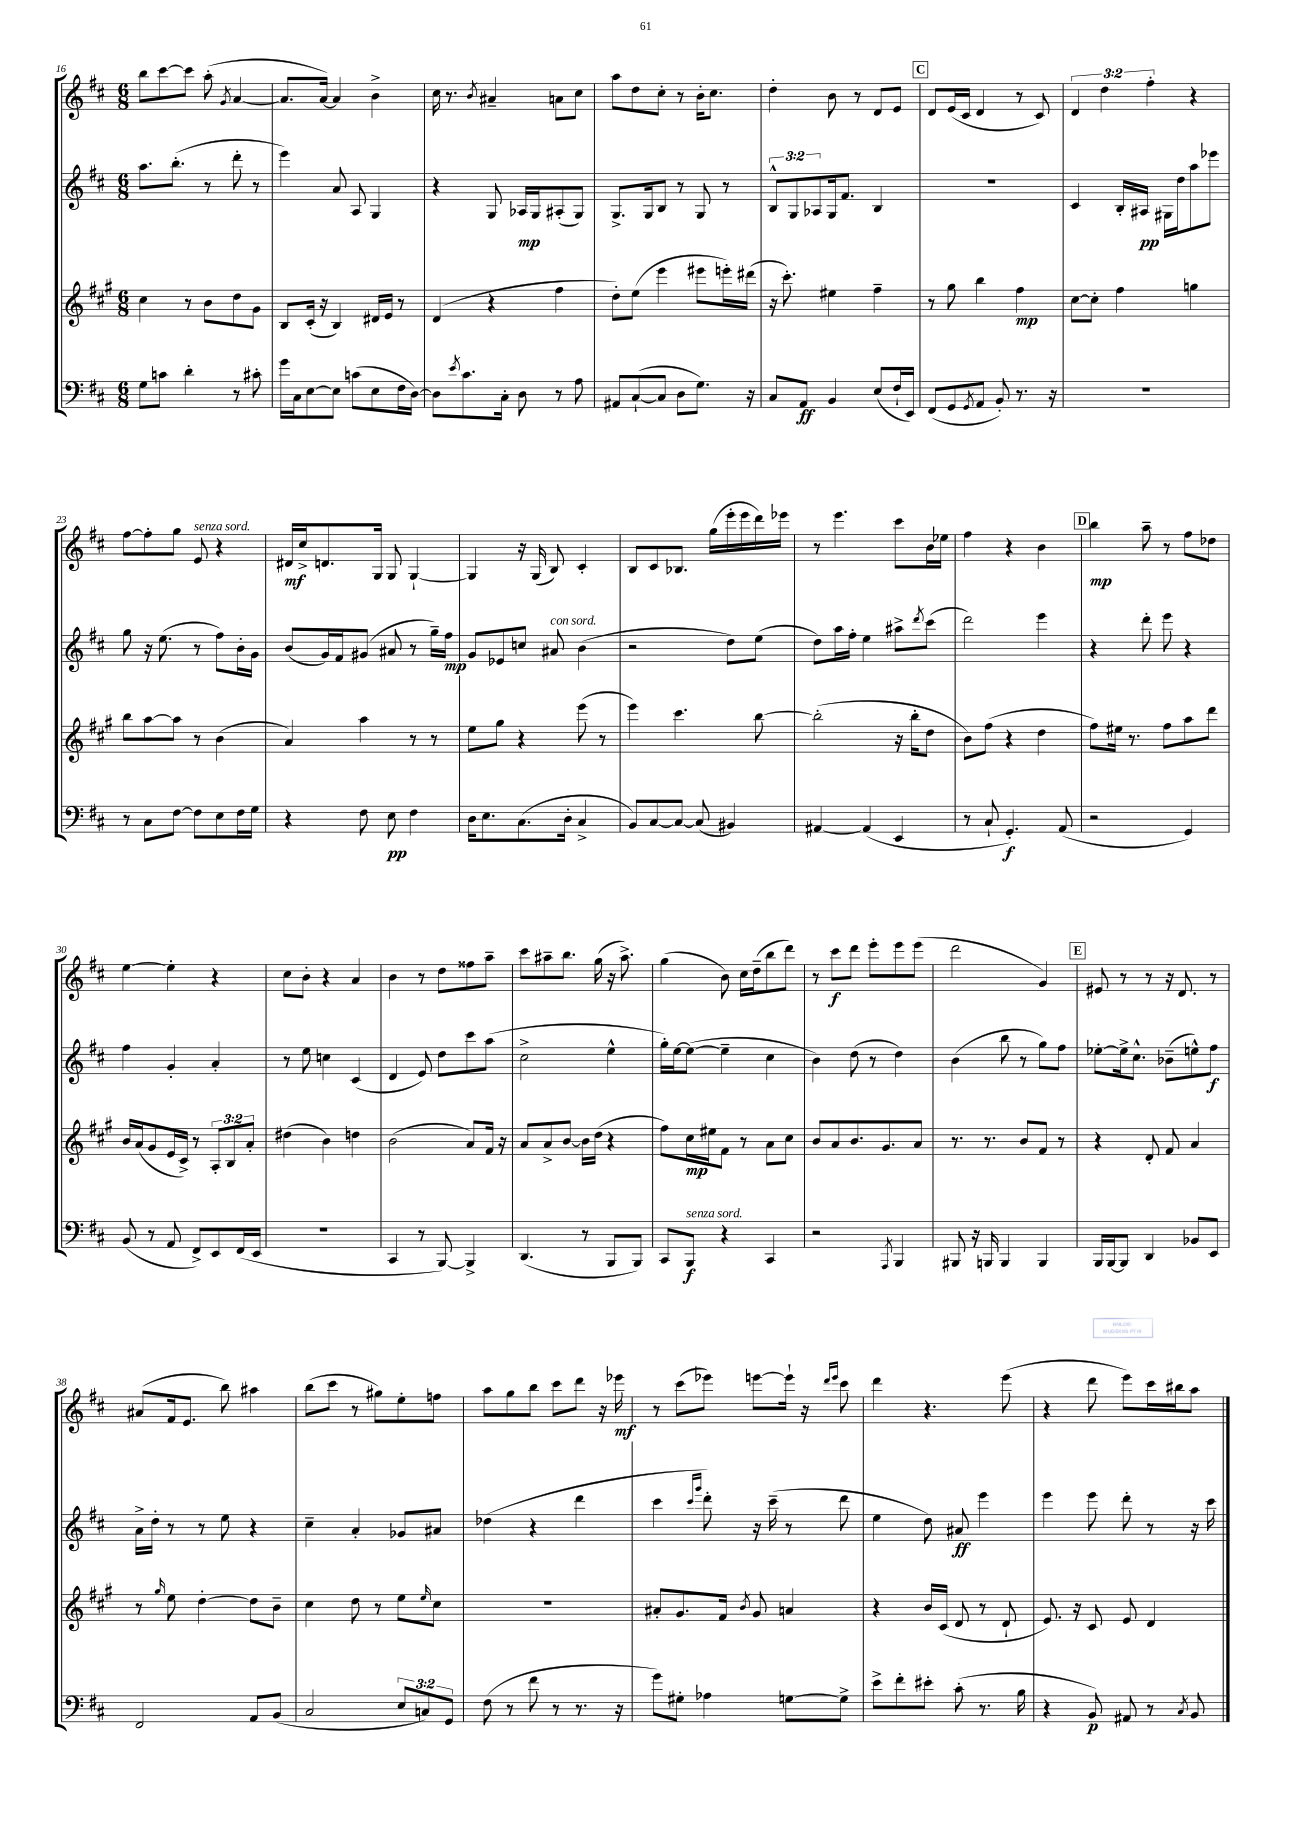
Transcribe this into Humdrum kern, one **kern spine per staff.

**kern	**kern	**kern	**kern
*staff4	*staff3	*staff2	*staff1
*clefF4	*clefG2	*clefG2	*clefG2
*k[f#c#]	*k[f#c#g#]	*k[f#c#]	*k[f#c#]
*M6/8	*M6/8	*M6/8	*M6/8
8G	4cc#	8.aa	8bb
8c	.	.	[8ccc#
.	.	(8.bb'	.
4d'	8r	.	8ccc#]
.	8b	8r	(8aa'
.	.	.	8qg
8r	8dd	8ddd'	[4a
8c#'	8g#	8r	.
=	=	=	=
16g	8B	4eee)	8.a]
16C#	.	.	.
[8E	(16c#'	.	.
.	16r	.	[16a)
8E]	4B)	8a	4a]
(8c	.	8A	.
8E	16d#	4G	4b^
.	16e	.	.
16F#	8r	.	.
[16D)	.	.	.
=	=	=	=
8D]	(4d	4r	16cc#
.	.	.	8.r
8qe	.	.	.
8.c#	.	.	.
.	.	.	8qb
.	4r	8G	4a#~
16C#'	.	.	.
8D	.	16A-	.
.	.	16G	.
8r	4ff#	(8A#'	8a
8A	.	8G)	8cc#
=	=	=	=
8AA#	8dd')	8.G^	8aa
([8C#`	(8ee	.	8dd
.	.	16G	.
8C#]	4eee	8B	8cc#'
8D	.	8r	8r
8.G)	8eee#	8G	16b'
.	.	.	8.cc#
.	16eee')	8r	.
16r	(16ddd#	.	.
=	=	=	=
8C#	16r	12B^^	4dd'
.	8.ccc#')	.	.
.	.	12G	.
8AA	.	.	.
.	.	12A-	.
4BB	4ee#	16G	8b
.	.	8.f#	.
.	.	.	8r
(8E	4ff#~	4B	8d
16F#`	.	.	8e
16EE)	.	.	.
=	=	=	=
(8FF#	8r	2.r	8d
8GG	8gg#	.	(16e
.	.	.	16c#
8qGG	.	.	.
8AA	4bb	.	4d
8BB')	.	.	.
8.r	4ff#	.	8r
.	.	.	8c#)
16r	.	.	.
=	=	=	=
2.r	[8cc#	4c#	6d
.	8cc#']	.	.
.	.	.	6dd
.	4ff#	16B'	.
.	.	16A#	.
.	.	.	6ff#'
.	.	16G#	.
.	.	16dd	.
.	4gg	8aa	4r
.	.	8eee-	.
=	=	=	=
8r	8bb	8gg	[8ff#
8C#	[8aa	16r	8ff#']
.	.	(8.ee	.
[8F#	8aa]	.	8gg
8F#]	8r	8r	8e
8E	(4b	8ff#)	4r
16F#	.	16b'	.
16G	.	16g	.
=	=	=	=
4r	4a)	(8b	16d#
.	.	.	16cc#^
.	.	16g)	8.d
.	.	16f#	.
8F#	4aa	(8g#	.
.	.	.	16G
8E	.	8a#	8G
4F#	8r	8r	[4G`
.	8r	16gg~)	.
.	.	16ff#	.
=	=	=	=
16D	8ee	8g	4G]
8.E	.	.	.
.	8gg#	8e-	.
(8.C#	4r	8cc	16r
.	.	.	(16G
.	.	8a#	8B)
16D'	.	.	.
4C#^	(8eee	(4b	4c#'
.	8r	.	.
=	=	=	=
8BB)	4eee)	2r	8B
[8C#	.	.	8c#
8C#_	4.ccc#	.	8.B-
(8C#]	.	.	.
.	.	.	(16gg
4BB#)	.	8dd)	16eee'
.	.	.	16eee
.	[8bb	(8ee	16ddd)
.	.	.	16eee-
=	=	=	=
[4AA#	(2bb']	8dd)	8r
.	.	16aa	4.eee
.	.	16ff#'	.
(4AA#]	.	4ee	.
4EE	16r	8aa#^	8ccc#
.	16bb'	.	.
.	.	8qddd	.
.	8dd	(8ccc#	16b
.	.	.	16ee-
=	=	=	=
8r	8b)	2ddd)	4ff#
8C#`	(8ff#	.	.
4.GG')	4r	.	4r
.	4dd	4eee	4b
(8AA	.	.	.
=	=	=	=
2r	8ff#)	4r	4bb
.	16ee#	.	.
.	8.r	.	.
.	.	8ddd'	8aa~
.	8ff#	8eee	8r
4GG)	8aa	4r	8ff#
.	8ddd	.	8dd-
=	=	=	=
(8BB	16b	4ff#	[4ee
.	(16a	.	.
8r	8g#	.	.
8AA	16e	4g'	4ee']
.	16c#^)	.	.
8FF#^)	8r	.	.
8EE	12A'	4a'	4r
.	12B	.	.
(16FF#	.	.	.
.	12a'	.	.
16EE	.	.	.
=	=	=	=
2.r	(4dd#	8r	8cc#
.	.	8ee	8b'
.	4b)	4cc	4r
.	4dd	(4c#	4a
=	=	=	=
4CC#	(2b	4d	4b
8r	.	8e)	8r
[8BBB)	.	8dd	8dd
4BBB^]	8a)	8ccc#	8ff##
.	16f#	(8aa	8aa~
.	16r	.	.
=	=	=	=
(4.DD	8a	2cc#^	8ccc#
.	8a^	.	8aa#~
.	[8b	.	8.bb
8r	16b]	.	.
.	(16dd	.	(16gg
8BBB	4r	4ee^^	16r
.	.	.	8.aa#^)
8BBB)	.	.	.
=	=	=	=
8CC#	8ff#)	16gg')	(4gg
.	.	[16ee	.
8BBB	16cc#	(8ee_	.
.	16ee#	.	.
4r	8f#	4ee~]	8b)
.	8r	.	16cc#
.	.	.	(16dd~
4CC#	8a	4cc#	8bb
.	8cc#	.	8ddd)
=	=	=	=
2r	8b	4b)	8r
.	8a	.	8ccc#
.	8.b	(8dd	8ddd
.	.	8r	8eee'
.	8.g#	.	.
8qAAA	.	.	.
4BBB	.	4dd)	8eee
.	8a	.	(8eee
=	=	=	=
8BBB#	8.r	(4b	2ddd
16r	.	.	.
16BBB	8.r	.	.
4BBB	.	8bb	.
.	8b	8r	.
4BBB	8f#	8gg)	4g)
.	8r	8ff#	.
=	=	=	=
16BBB	4r	[8ee-'	8e#
[16BBB	.	.	.
8BBB]	.	16ee-^]	8r
.	.	8.cc#^^	.
4DD	8d'	.	8r
.	8f#	(8b-~	16r
.	.	.	8.d
8BB-	4a	8ee^^)	.
8EE	.	8ff#	8r
=	=	=	=
2FF#	8r	16a^	(8a#
.	.	16dd'	.
.	16qqgg#	.	.
.	8ee	8r	16f#
.	.	.	8.e
.	[4dd'	8r	.
.	.	8ee	8bb)
8AA	8dd]	4r	4aa#
(8BB	8b~	.	.
=	=	=	=
2C#	4cc#	4cc#~	(8bb
.	.	.	8ccc#
.	8dd	4a'	8r
.	8r	.	8gg#)
12E	8ee	8g-	8ee'
12C)	.	.	.
.	16qqee	.	.
.	8cc#	8a#	8ff
12GG	.	.	.
=	=	=	=
(8F#	2.r	(4dd-	8aa
8r	.	.	8gg
8f#	.	4r	8bb
8r	.	.	8ccc#
8.r	.	4ddd	8ddd
.	.	.	16r
16r	.	.	16eee-
=	=	=	=
8g)	8a#'	4ccc#	8r
8G#'	8.g#	.	(8ccc#
.	.	16qqccc#	.
.	.	16qqggg	.
4A-	.	8ddd')	8eee-)
.	16f#	.	.
.	8qb	.	.
.	8g#	16r	[8eee
.	.	(16ccc#~	.
[8G	4a	8r	16eee`]
.	.	.	16r
.	.	.	16qqddd
.	.	.	16qqeee
8G^]	.	8ddd	8ccc#
=	=	=	=
8e^	4r	4ee	4ddd
8f#'	.	.	.
8e#'	16b	8dd)	4.r
.	(16c#	.	.
(8c#'	8d	8a#	.
8.r	8r	4eee	.
.	8d`	.	(8eee
16B	.	.	.
=	=	=	=
4r	8.e)	4eee	4r
.	16r	.	.
8BB)	8c#	8eee	8ddd
8AA#	8e	8ddd'	8eee)
8r	4d	8r	16ccc#
.	.	.	16bb#
8qC#	.	.	.
8BB	.	16r	8aa
.	.	16ccc#	.
==	==	==	==
*-	*-	*-	*-
